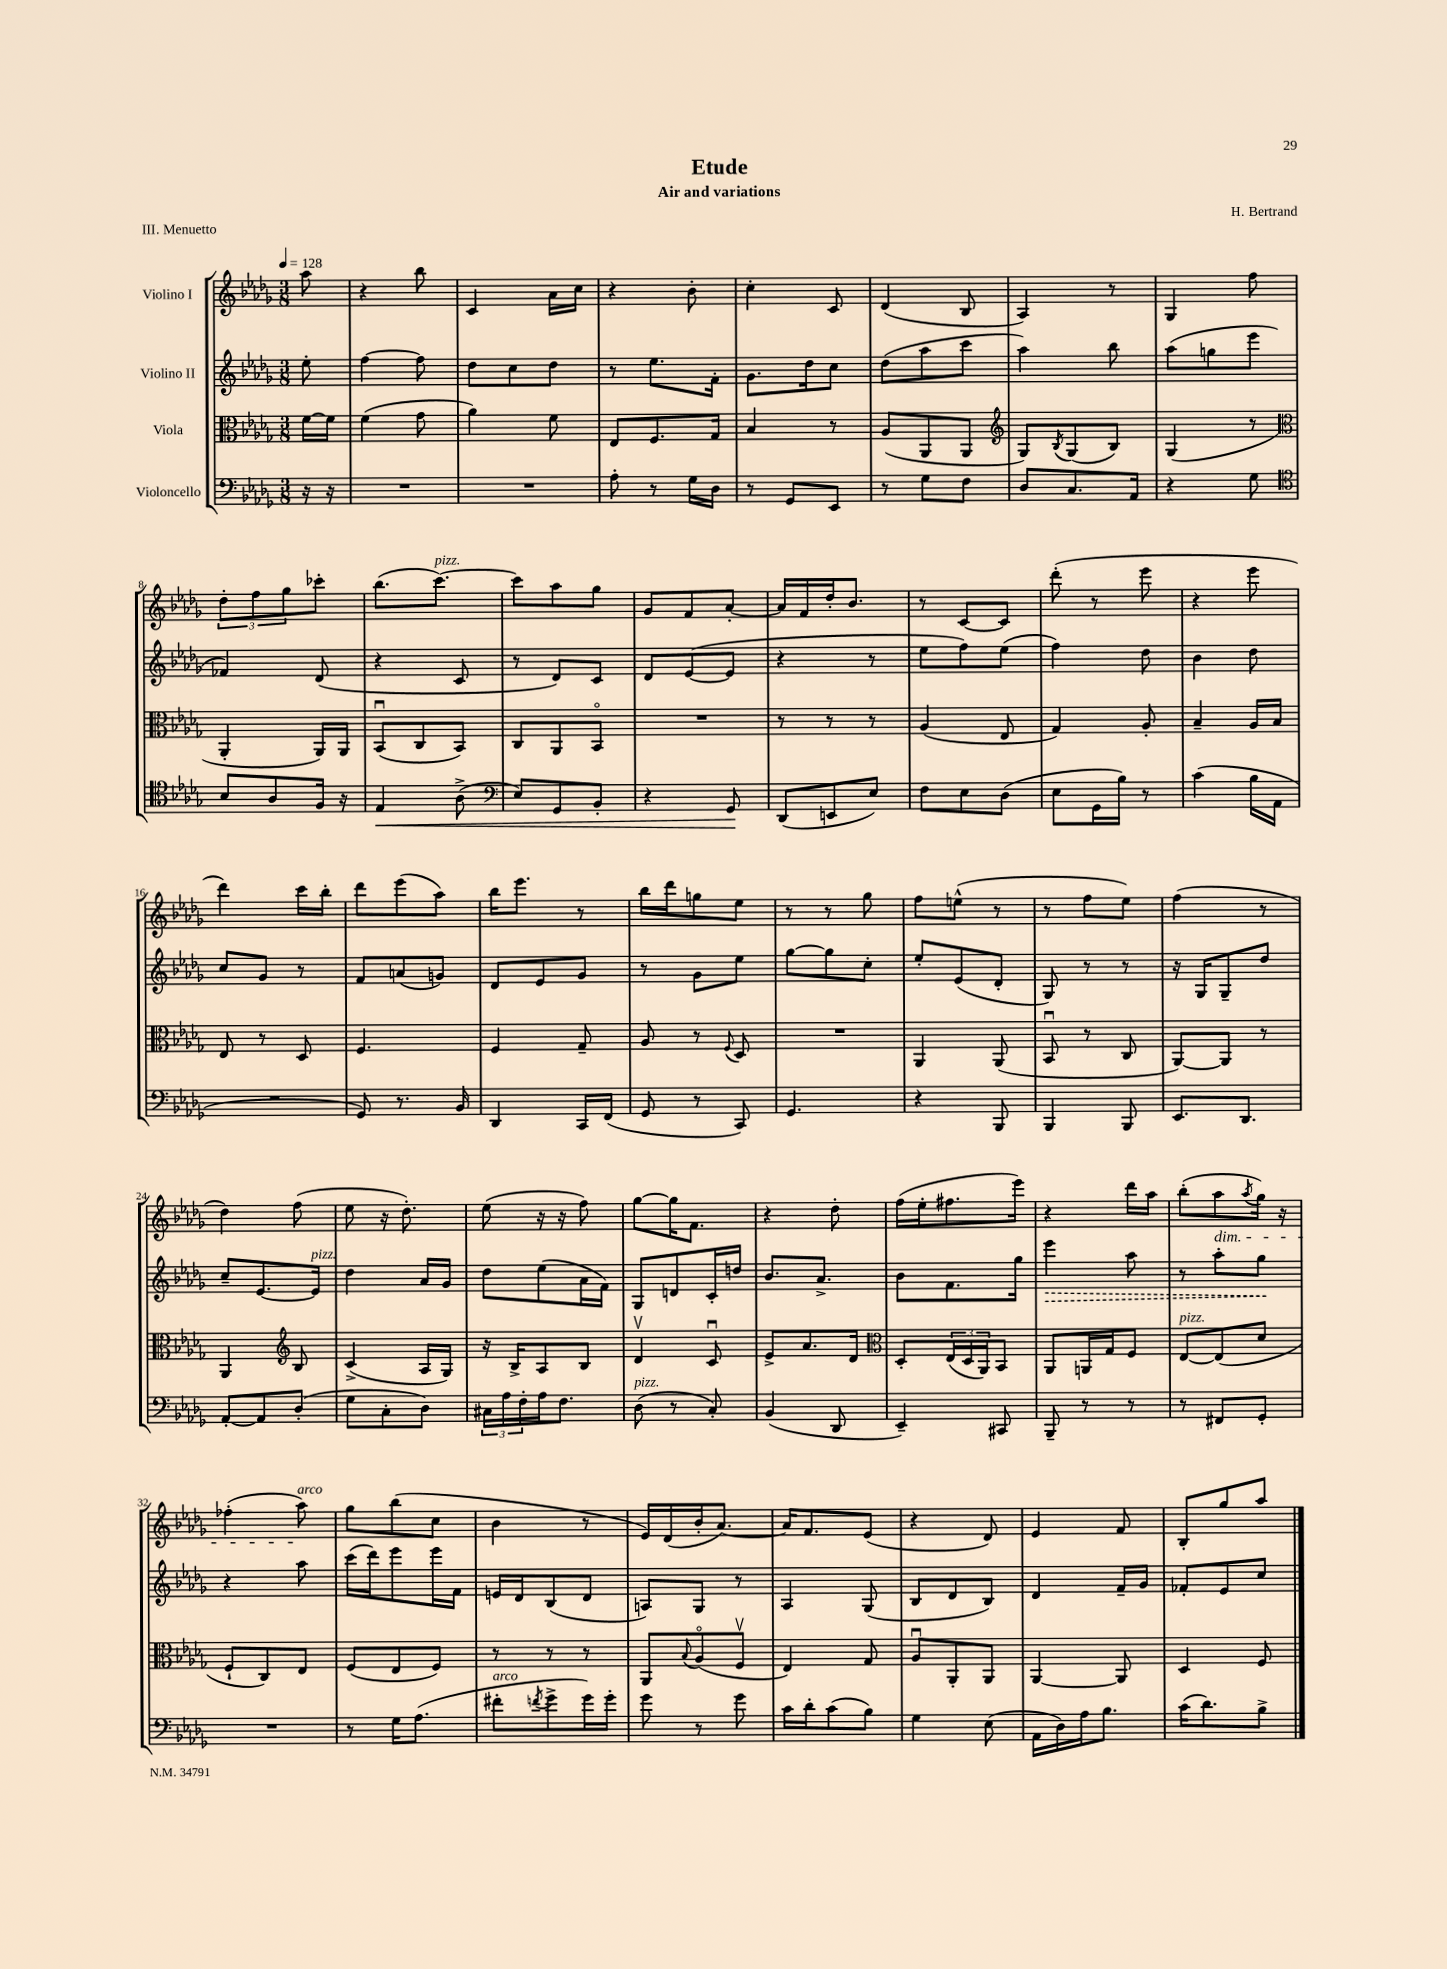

**kern	**kern	**kern	**kern
*staff4	*staff3	*staff2	*staff1
*clefF4	*clefC3	*clefG2	*clefG2
*k[b-e-a-d-g-]	*k[b-e-a-d-g-]	*k[b-e-a-d-g-]	*k[b-e-a-d-g-]
*M3/8	*M3/8	*M3/8	*M3/8
*MM128	*MM128	*MM128	*MM128
16r	[16f	8ee-'	8aa-
16r	16f]	.	.
=	=	=	=
4.r	(4f	[4ff	4r
.	8g-	8ff]	8bb-
=	=	=	=
4.r	4a-)	8dd-	4c
.	.	8cc	.
.	8f	8dd-	16a-
.	.	.	16cc
=	=	=	=
8A-'	8E-	8r	4r
8r	8.F	8.ee-	.
16G-	.	.	8b-'
16D-	16G-	16f'	.
=	=	=	=
8r	4B-	8.g-	4cc'
8GG-	.	.	.
.	.	16dd-	.
8EE-	8r	8cc	8c
=	=	=	=
8r	(8A-	(8dd-	(4d-
8G-	8AA-	8aa-	.
8F	8AA-	8ccc	8B-
=	=	=	=
*	*clefG2	*	*
8D-	8G-)	4aa-)	4A-)
.	8qB-	.	.
8.C	(8G-	.	.
.	8B-)	8bb-	8r
16AA-	.	.	.
=	=	=	=
4r	(4G-	(8aa-	4G-
.	.	8gg	.
8G-	8r	8eee-	8ff
=	=	=	=
*clefC4	*clefC3	*	*
8B-	4AA-'	4f-)	12dd-'
.	.	.	12ff
8A-	.	.	.
.	.	.	12gg-
16F	16AA-)	(8d-	8ccc-'
16r	16AA-	.	.
=	=	=	=
4E-	(8BB-u	4r	(8.bb-
.	8C	.	.
.	.	.	[8.ccc)
(8A-^	8BB-)	8c	.
=	=	=	=
*clefF4	*	*	*
8E-)	8C	8r	8ccc]
8GG-	8AA-	8d-)	8aa-
8BB-'	8BB-o	8c	8gg-
=	=	=	=
4r	4.r	8d-	8g-
.	.	([8e-	8f
8GG-	.	8e-]	[8a-'
=	=	=	=
(8DD-	8r	4r	16a-]
.	.	.	16f
8EE	8r	.	16dd-'
.	.	.	8.b-
8E-)	8r	8r	.
=	=	=	=
8F	(4A-	8ee-	8r
8E-	.	8ff)	[8c
(8D-	8E-	(8ee-	8c]
=	=	=	=
8E-	4G-)	4ff)	(8ddd-'
16GG-	.	.	8r
16B-)	.	.	.
8r	8A-'	8dd-	8eee-
=	=	=	=
(4c	4B-~	4b-	4r
16B-	16A-	8dd-	8eee-
16AA-	16B-	.	.
=	=	=	=
4.r	8E-	8cc	4ddd-)
.	8r	8g-	.
.	8D-	8r	16ccc
.	.	.	16bb-'
=	=	=	=
8GG-)	4.F	8f	8ddd-
8.r	.	(8a	(8eee-
.	.	8g)	8aa-)
16BB-	.	.	.
=	=	=	=
4DD-	4F	8d-	16bb-
.	.	.	8.eee-
.	.	8e-	.
16CC	8G-~	8g-	8r
(16FF	.	.	.
=	=	=	=
8GG-	8A-	8r	16bb-
.	.	.	16ddd-
8r	8r	8g-	8gg
.	8qqF	.	.
8CC)	8D-	8ee-	8ee-
=	=	=	=
4.GG-	4.r	[8gg-	8r
.	.	8gg-]	8r
.	.	8cc'	8gg-
=	=	=	=
4r	4AA-	8ee-'	8ff
.	.	(8e-	(8ee^^
8BBB-	(8AA-	8d-'	8r
=	=	=	=
4BBB-	8BB-u	8G-)	8r
.	8r	8r	8ff
8BBB-	8C	8r	8ee-)
=	=	=	=
8.EE-	[8AA-)	16r	(4ff
.	.	16G-	.
.	8AA-]	8G-~	.
8.DD-	.	.	.
.	8r	8dd-	8r
=	=	=	=
[8AA-'	4AA-	8cc~	4dd-)
8AA-]	.	[8.e-	.
*	*clefG2	*	*
(8D-'	8B-	.	(8ff
.	.	16e-]	.
=	=	=	=
8G-	(4c^	4dd-	8ee-
8C'	.	.	16r
.	.	.	8.dd-')
8D-)	16A-	16a-	.
.	16G-)	16g-	.
=	=	=	=
24C#	16r	8dd-	(8ee-
24A-	.	.	.
.	16B-^	.	.
24F'	.	.	.
16A-	8A-	(8ee-	16r
8.F	.	.	16r
.	8B-	16a-	8ff)
.	.	16f)	.
=	=	=	=
(8D-	4d-v	8G-	[8gg-
8r	.	8d	16gg-]
.	.	.	8.f
8C')	8cu	16c'	.
.	.	16dd	.
=	=	=	=
(4BB-	8e-^	8.b-	4r
.	8.a-	.	.
.	.	8.a-^	.
8DD-	.	.	8dd-'
.	16d-	.	.
=	=	=	=
*	*clefC3	*	*
4EE-~)	8D-'	8b-	(16ff
.	.	.	16ee-'
.	(24E-	8.f	8.ff#
.	24D-	.	.
.	24AA-)	.	.
8CC#	8BB-	.	.
.	.	16gg-	16eee-)
=	=	=	=
8BBB-~	8AA-	4eee-	4r
8r	16AA	.	.
.	16G-	.	.
8r	8F	8aa-	16ddd-
.	.	.	16aa-
=	=	=	=
8r	[8E-	8r	(8bb-'
8FF#	(8E-]	8aa-'	8aa-
.	.	.	8qaa-
8GG-'	8d-	8gg-	16gg-)
.	.	.	16r
=	=	=	=
4.r	8F`	4r	(4ff-'
.	8C)	.	.
.	8E-	8aa-	8aa-)
=	=	=	=
8r	(8F	(16ccc	8gg-
.	.	16ddd-)	.
16G-	8E-	8eee-	(8bb-
(8.A-	.	.	.
.	8F)	16eee-	8cc
.	.	16f	.
=	=	=	=
8f#'	8r	16e	4b-
.	.	16d-	.
8qf	.	.	.
8g-^	8r	(8B-	.
16g-)	8r	8d-	8r
16g-'	.	.	.
=	=	=	=
8g-	8AA-	8A)	16e-)
.	.	.	(16d-
.	8qqB-	.	.
8r	(8A-o	8G-	16b-'
.	.	.	[8.a-)
8g-	8Fv	8r	.
=	=	=	=
16c	4E-)	4A-	16a-]
16d-'	.	.	8.f
(8c	.	.	.
8B-)	8G-	(8G-	(8e-
=	=	=	=
4G-	8A-u	8B-	4r
.	8AA-'	8d-	.
(8E-	8AA-	8B-)	8d-)
=	=	=	=
16AA-	[4AA-	4d-	4e-
16D-)	.	.	.
16A-	.	.	.
8.B-	.	.	.
.	8AA-]	16f~	8f
.	.	16g-	.
=	=	=	=
(16c	4D-	8f-'	8B-'
8.d-)	.	.	.
.	.	8e-	8gg-
8B-^	8F	8cc	8aa-
==	==	==	==
*-	*-	*-	*-
